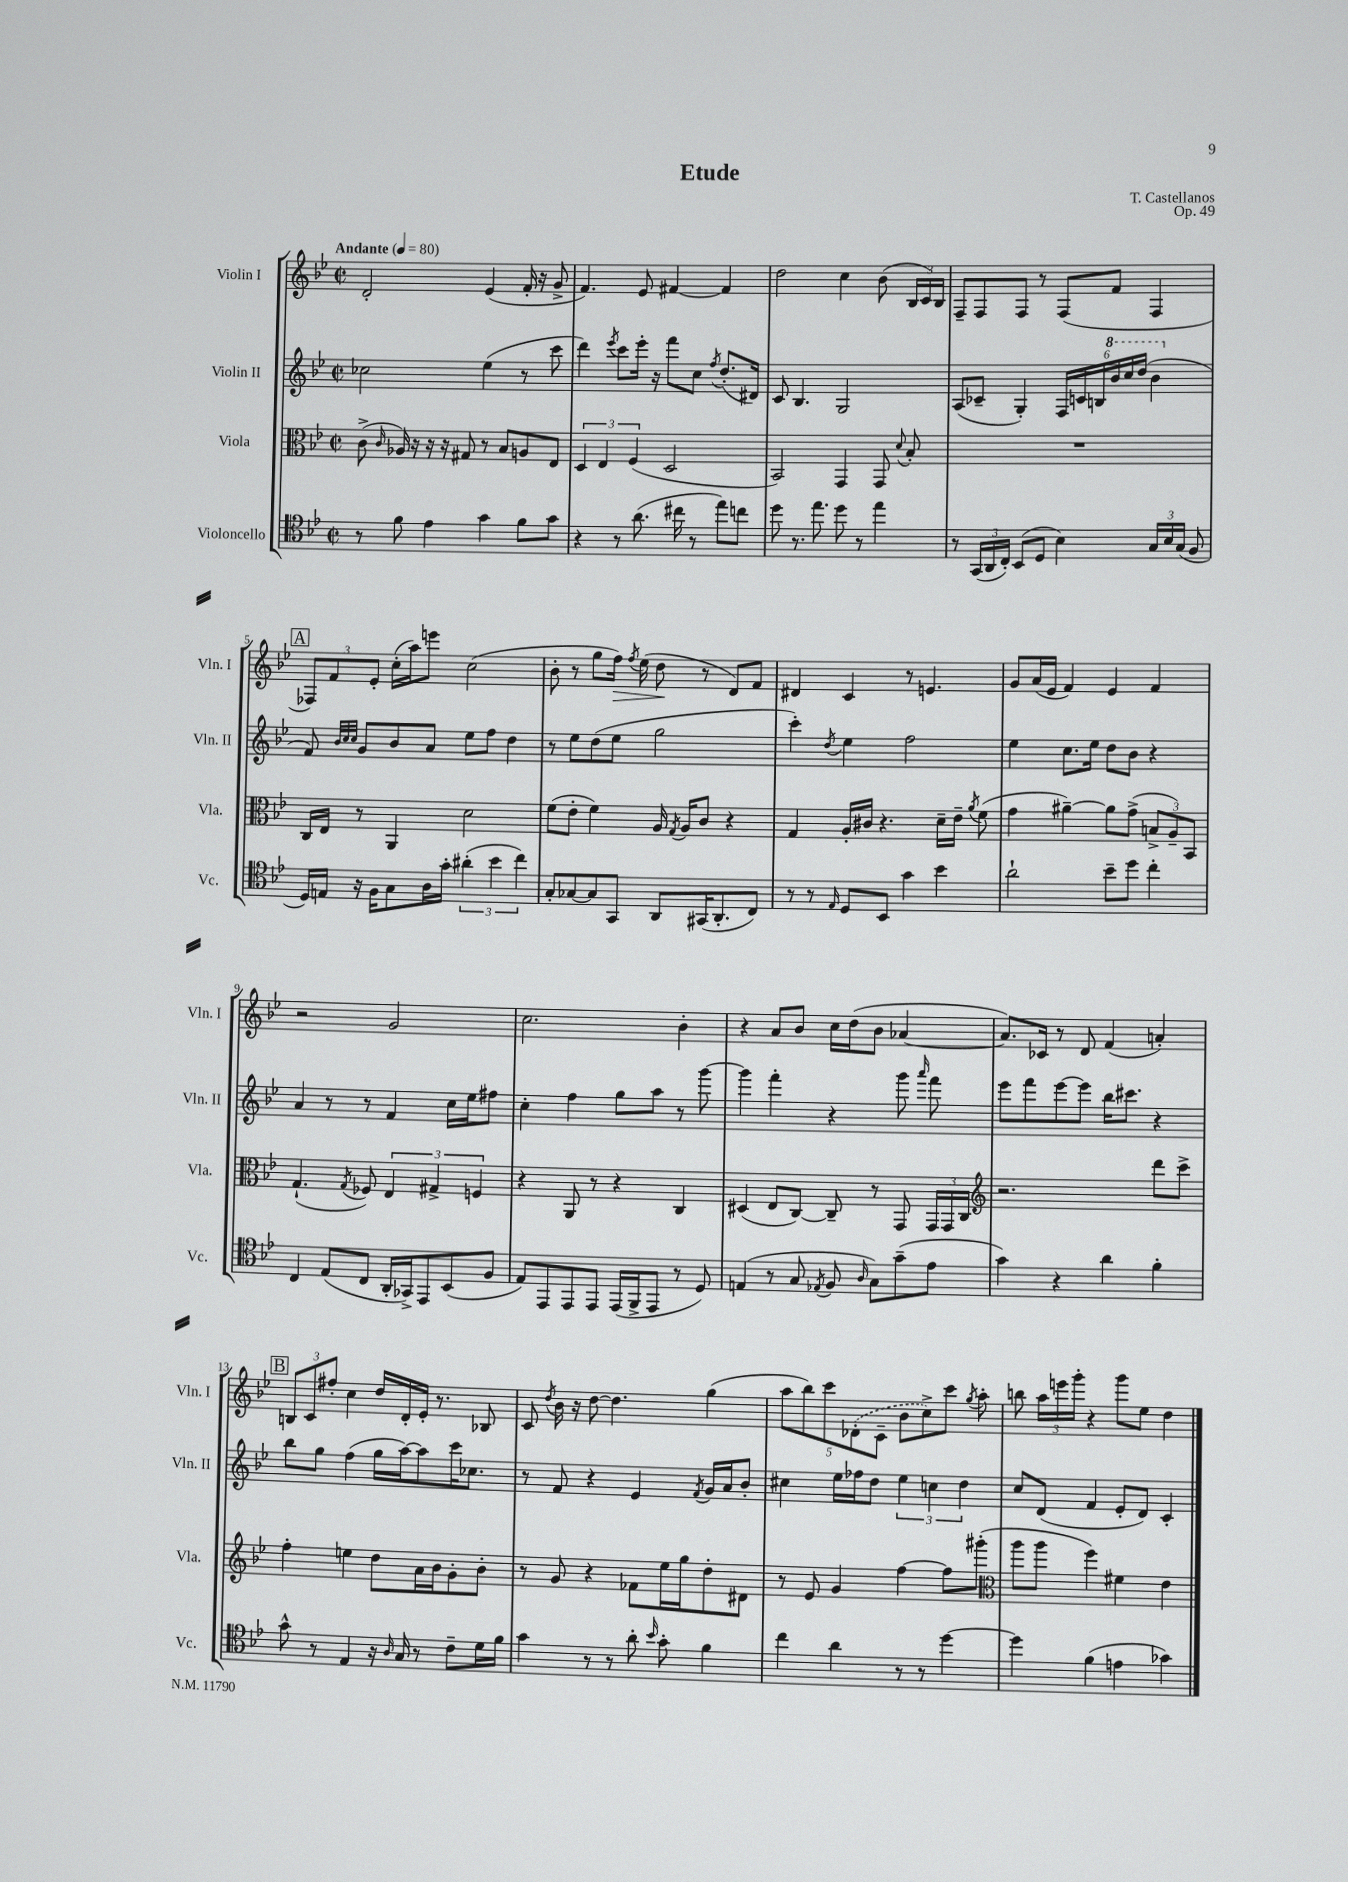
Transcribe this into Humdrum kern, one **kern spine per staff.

**kern	**kern	**kern	**kern
*staff4	*staff3	*staff2	*staff1
*clefC4	*clefC3	*clefG2	*clefG2
*k[b-e-]	*k[b-e-]	*k[b-e-]	*k[b-e-]
*M2/2	*M2/2	*M2/2	*M2/2
*met(c|)	*met(c|)	*met(c|)	*met(c|)
*MM80	*MM80	*MM80	*MM80
8r	(8c^	2cc-	2d'
.	16qqc	.	.
8f	16A-)	.	.
.	16r	.	.
4e-	16r	.	.
.	16r	.	.
.	8G#	.	.
4g	8r	(4ee-	(4e-
.	8B-	.	.
8f	8A	8r	16f'
.	.	.	16r
8g	8E-	8ccc	8g^
=	=	=	=
4r	6D	4ddd)	4.f)
.	6E-	.	.
.	.	8qeee-	.
8r	.	8ccc	.
.	(6F	.	.
(8.a	.	16eee-'	8e-
.	.	16r	.
.	2D	8fff	[4f#
16cc#	.	.	.
8r	.	8cc	.
.	.	8qff	.
8ee-)	.	(8.dd'	4f#]
8cc	.	.	.
.	.	16d#)	.
=	=	=	=
8dd	2BB-)	8c	2dd
8.r	.	4.B-	.
8.ee-	.	.	.
8dd	4GG	2G	4cc
8r	.	.	.
4ee-	8GG	.	(8b-
.	8qqd	.	.
.	8B-'	.	24B-
.	.	.	24c)
.	.	.	24B-
=	=	=	=
8r	1r	(8A	8F~
(24GG	.	8c-~	8F
24AA	.	.	.
24C')	.	.	.
(8BB-	.	4G')	8F
8D	.	.	8r
4B-)	.	24F	(8F
.	.	24c	.
.	.	24B	.
.	.	24bb-	8f
.	.	24ccc	.
.	.	(24ddd	.
24G	.	4bb-	4F
24B-	.	.	.
(24G	.	.	.
8F	.	.	.
=	=	=	=
16D)	16C	8f)	12F-)
16E	16E-	.	.
.	.	.	12f
.	.	32qqb-	.
.	.	32qqcc	.
.	.	32qqcc	.
16r	8r	8g	.
.	.	.	12e-'
16F	.	.	.
8G	4AA	8b-	(16cc'
.	.	.	16aa)
16A	.	8a	8eee
16g'	.	.	.
(6a#'	2d	8ee-	(2cc
.	.	8ff	.
6b-	.	.	.
.	.	4dd	.
6cc)	.	.	.
=	=	=	=
8G'	(8f	8r	8b-'
[8G-	8e-'	8ee-	8r
8G-]	4f)	(8dd	8gg
8GG	.	8ee-	16ff)
.	.	.	8qff
.	.	.	(16ee-
8AA	16A	2gg	8dd
.	8qG	.	.
.	16A	.	.
(16GG#	8c	.	8r
8.AA'	.	.	.
.	4r	.	8d)
8C)	.	.	8f
=	=	=	=
8r	4G	4ccc')	4d#
8r	.	.	.
16qqE-	.	8qdd	.
8D	16A'	4ee-	4c
.	16c#	.	.
8BB-	4.r	.	.
4g	.	2ff	8r
.	.	.	4.e
4b-	16d~	.	.
.	16e-~	.	.
.	8qa	.	.
.	(8f	.	.
=	=	=	=
2a`	4g	4ee-	8g
.	.	.	(16a
.	.	.	16e-
.	[4a#~)	8.cc	4f)
.	.	16ee-	.
8b-~	8a#]	8dd	4e-
8dd	(8g^	8b-	.
4cc'	12B^	4r	4f
.	12A~)	.	.
.	12BB-	.	.
=	=	=	=
4C	(4.G`	4a	2r
(8E-	.	8r	.
.	8qG	.	.
8C	8F-)	8r	.
16AA'	6E-	4f	2g
16GG-^)	.	.	.
8EE-	.	.	.
.	6G#^	.	.
(8BB-	.	16cc	.
.	.	16ee-	.
.	6F	.	.
8F	.	8ff#	.
=	=	=	=
8E-)	4r	4cc'	2.cc
8EE-	.	.	.
8EE-	8AA	4ff	.
8EE-	8r	.	.
(16EE-	4r	8gg	.
16FF^	.	.	.
8EE-	.	8aa	.
8r	4C	8r	4b-'
8D)	.	[8ggg	.
=	=	=	=
(4E	(4D#	4ggg]	4r
8r	8E-	4fff'	8a
8G	[8C)	.	8b-
8qE-	.	.	.
8F	8C~]	4r	16cc
.	.	.	(16dd
16qqA	.	.	.
8G)	8r	.	8b-
(8g~	8GG	8ggg	[4a-
.	.	16qqaaa	.
8e-	24GG	8fff	.
.	24GG	.	.
.	24C	.	.
=	=	=	=
*	*clefG2	*	*
4g)	2.r	8eee-	8.a-])
.	.	8fff	.
.	.	.	16c-
4r	.	[8eee-	8r
.	.	8eee-]	8d
4a	.	16bb-	(4f
.	.	8.ccc#	.
4f'	8ddd	4r	4a')
.	8ccc^	.	.
=	=	=	=
8g^^	4ff'	8bb-	12B
.	.	.	12c
8r	.	8gg	.
.	.	.	12ff#'
4E-	4ee	(4ff	4cc
16r	8dd	16gg	16dd
16qqA	.	.	.
16G	.	[16aa)	16d'
8r	16a	8aa]	16e-'
.	16b-	.	8.r
8c~	8g'	16ccc	.
.	.	8.cc-	.
16d	8b-'	.	8B-
16f	.	.	.
=	=	=	=
4g	8r	8r	8c
.	.	.	8qdd
.	8g	8f	16b-
.	.	.	16r
8r	4r	4r	[8dd
8r	.	.	4.dd]
8a'	8f-	4e-	.
16qqb-	.	.	.
8g'	16ee-	.	.
.	16gg	.	.
.	.	8qf	.
4f	8dd'	16g	(4gg
.	.	16a	.
.	8d#	8b-'	.
=	=	=	=
4cc	8r	4cc#	10aa
.	.	.	10bb-)
.	8e-	.	.
.	.	.	10ccc
4a	4g	16ee-	.
.	.	.	(10d-'
.	.	16ff-	.
.	.	8dd	.
.	.	.	10c~
8r	[4ff	6ee-	8b-
8r	.	.	8cc^)
.	.	6cc	.
[4dd	8ff]	.	8ccc
.	.	6dd	.
.	.	.	8qgg
.	(8ggg#'	.	8aa'
=	=	=	=
*	*clefC3	*	*
4dd]	8aa	8cc	8bb
.	8aa	(8d	24aa
.	.	.	24eee
.	.	.	24ggg'
(4f	4ff)	4f	4r
4e	4f#	8e-'	8ggg
.	.	8d)	8ee-
4g-)	4e-	4c'	4dd
==	==	==	==
*-	*-	*-	*-
